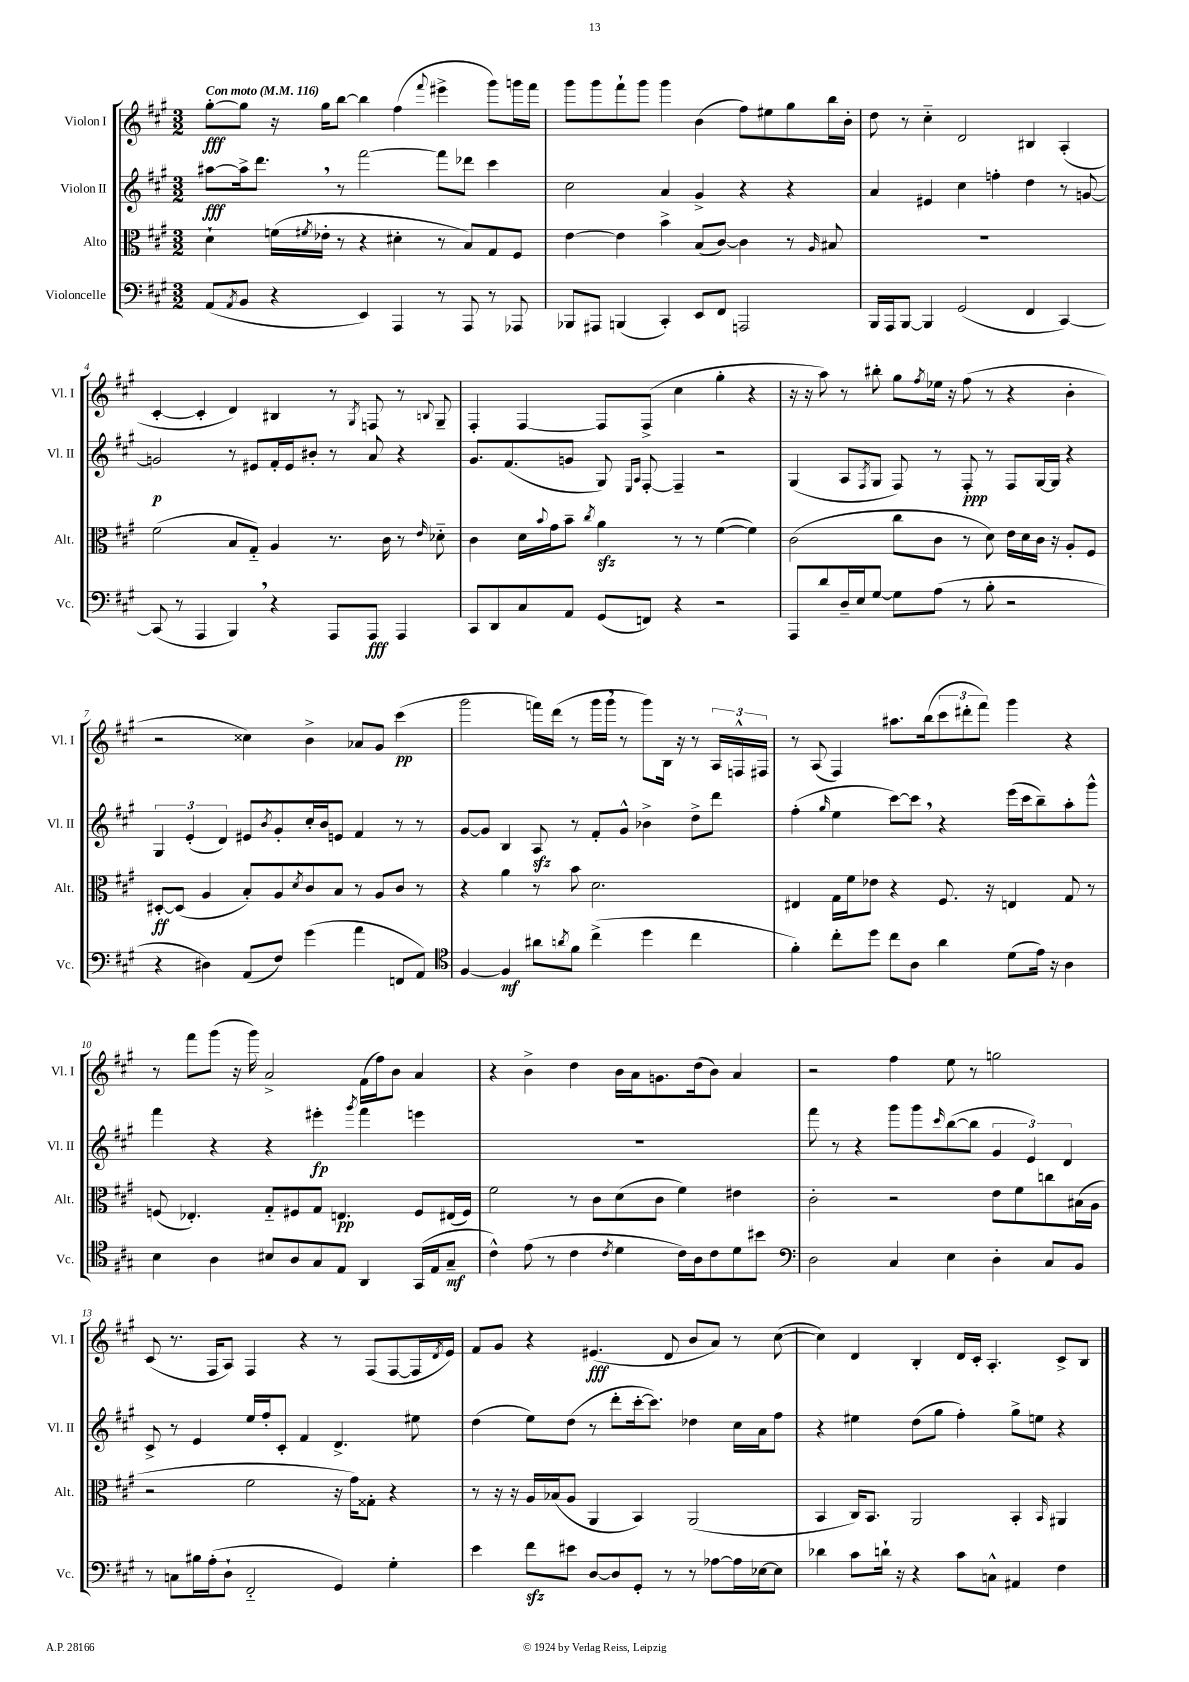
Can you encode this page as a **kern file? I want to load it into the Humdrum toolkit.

**kern	**kern	**kern	**kern
*staff4	*staff3	*staff2	*staff1
*clefF4	*clefC3	*clefG2	*clefG2
*k[f#c#g#]	*k[f#c#g#]	*k[f#c#g#]	*k[f#c#g#]
*M3/2	*M3/2	*M3/2	*M3/2
*MM116	*MM116	*MM116	*MM116
(8AA	4d`	[8aa#	[8gg#'
8qAA	.	.	.
8BB	.	16aa#^]	8gg#]
.	.	8.ddd	.
4r	(16f	.	16r
.	8qf#	.	.
.	16e-'	.	16gg#
.	8r	8r	[8bb
4EE)	4r	[2fff#	4bb]
4AAA	4d#'	.	(4ff#
.	.	.	8qqfff#
8r	8r	8fff#]	4eee#^
8AAA	8B)	8ddd-	.
8r	8G#	4ccc#	8ggg#)
8AAA-	8F#	.	16ggg
.	.	.	16fff#
=	=	=	=
8BBB-	[4e	2cc#	8ggg#
8AAA#	.	.	8ggg#
(4BBB	4e]	.	8fff#`
.	.	.	8ggg#
4CC#')	4b^	4a	4ggg#
8EE	(8B	4g#^	(4b
8FF#	[8c#)	.	.
2AAA	4c#]	4r	8ff#)
.	.	.	8ee#
.	8r	4r	8gg#
.	16qqA	.	.
.	8B#	.	16bb
.	.	.	16b'
=	=	=	=
16BBB	1.r	4a	8dd
16AAA	.	.	.
[8BBB	.	.	8r
4BBB]	.	4e#	4cc#'~
(2GG#	.	4cc#	2d
.	.	4ff'	.
4FF#	.	4dd	4B#
[4CC#)	.	8r	(4A'
.	.	[8g	.
=	=	=	=
(8CC#]	(2f#	2g]	[4c#'
8r	.	.	.
4AAA	.	.	4c#']
4BBB)	8B	8r	4d)
.	8G#'~)	8e#	.
4r	4A	16f#'	4B#
.	.	16e#	.
.	.	8b#'	.
8AAA	8.r	8r	8r
.	.	.	8qG#
8AAA	.	8a	8F
.	16c#	.	.
4AAA	8r	4r	8r
.	16qqe	.	8qqB
.	8d-'~	.	8G#~
=	=	=	=
8CC#	4c#	8.g#	4F#'
8DD	.	.	.
.	.	(8.f#	.
8C#	16d	.	[4F#
.	8qqb	.	.
.	16g#	.	.
8AA	8b~	8g	.
.	8qcc#	.	.
(8GG#	4a	8G#)	8F#]
.	.	16qqE	.
.	.	16qqA	.
8FF)	.	[8F#'	(8F#^
4r	8r	4F#~]	4cc#
.	8r	.	.
2r	([4f#	2r	4gg#'
.	4f#])	.	4r
=	=	=	=
8AAA	(2c#	(4G#	16r
.	.	.	16r
8d	.	.	8aa)
16D~	.	8A	8r
16E	.	.	.
.	.	8qF#	.
[8G#	.	8G#	8bb#'
8G#]	8cc#	8F#)	8gg#
.	.	.	8qff#
(8A	8c#	8r	16ee-
.	.	.	16r
8r	8r	8F#'	(8ff#
8B'	8d)	8r	8r
2r	16e	8F#	4r
.	16d	.	.
.	16c#	[16G#	.
.	16r	16G#]	.
.	8A'	4r	4b'
.	8F#	.	.
=	=	=	=
4r	[8D#'	6G#	2r
.	(8D#]	.	.
.	.	(6e'	.
4D#)	4A	.	.
.	.	6d)	.
(8AA	8B')	8e#	4cc##)
.	.	8qb	.
8F#)	8A	8g#'	.
.	8qd	.	.
(4g#	8c#	16cc#'	4b^
.	.	16b	.
.	8B	8e	.
4a	8r	4f#	8a-
.	8A	.	8g#
8FF	8c#	8r	(4ccc#
8AA)	8r	8r	.
=	=	=	=
*clefC4	*	*	*
[4F#	4r	[8g#	2ggg#
.	.	8g#]	.
4F#]	4a	4B	.
8a#	8r	8A	16fff)
.	.	.	(16ddd
8qa	.	.	.
8f#	8b	8r	8r
(4cc#^	2.d	8f#'	16ggg#
.	.	.	16ggg#
.	.	8g#^^	8r
4dd	.	4b-^	8ggg#)
.	.	.	16B
.	.	.	16r
4cc#	.	8dd^	8r
.	.	8ddd	24A
.	.	.	24F^^
.	.	.	24F#
=	=	=	=
4f#')	4E#	(4ff#'	8r
.	.	.	(8A
.	.	16qqgg#	.
8cc#'	16G#	4ee	4F#)
.	16f#	.	.
8dd	8e-	.	.
8cc#	4r	[8ccc#)	8.aa#
8A	.	8ccc#]	.
.	.	.	(16bb
4a	8.F#	4r	12ccc#
.	.	.	12ddd#'
.	.	.	12fff#)
.	16r	.	.
(8d	4E	(16eee	4ggg#
.	.	16ccc#	.
16e)	.	8bb~)	.
16r	.	.	.
4A	8G#	8aa'	4r
.	8r	8ggg#^^	.
=	=	=	=
4B	(8F	4fff#	8r
.	4.E-')	.	8fff#
4A	.	4r	(8ggg#
.	.	.	16r
.	.	.	16ggg#)
8B#	8G#'~	4r	2a^
8A	8F#	.	.
8G#	8G#	4eee#'	.
8E	4.E	.	.
.	.	8qggg#	.
4AA	.	4fff#	(16f#
.	.	.	16ff#)
.	.	.	8b
(16GG#	8F#	4eee	4a
16E	.	.	.
8G#~	(16E#	.	.
.	16F#)	.	.
=	=	=	=
4c#^^)	2f#	1.r	4r
(8e	.	.	4b^
8r	.	.	.
4c#	8r	.	4dd
.	8c#	.	.
8qc#	.	.	.
4d	(8d	.	16b
.	.	.	16a
.	8c#	.	8.g
16c#)	4f#)	.	.
16A	.	.	(16dd
8c#	.	.	8b)
8d	4e#	.	4a
8b#	.	.	.
=	=	=	=
*clefF4	*	*	*
2D	2c#'	8fff#	2r
.	.	8r	.
.	.	4r	.
4C#	2r	8ggg#	4ff#
.	.	8ggg#	.
.	.	16qqccc#	.
4E	.	([8bb	8ee
.	.	8bb]	8r
4D'	8e	6g#	2gg
.	8f#	.	.
.	.	6e)	.
8C#	8cc	.	.
.	.	6d	.
8BB	(16B#	.	.
.	16A	.	.
=	=	=	=
8r	2r	8c#^	(8c#
8C	.	8r	8.r
16B#	.	4e	.
(16A'	.	.	16F#
8D`	.	.	8A)
2FF#'~	2f#	16ee	4F#
.	.	16ff#'	.
.	.	8c#'	.
.	.	4f#	4r
4GG#)	16r	4.d^	8r
.	16g#)	.	.
.	8G##'	.	(8F#
4G#'	4r	.	[8F#
.	.	8ee#	16F#]
.	.	.	8qd
.	.	.	16e)
=	=	=	=
4e	8r	(4dd	8f#
.	16r	.	8g#
.	16r	.	.
8f#	16A	8ee)	4r
.	(16B-	.	.
8e#	8A	(8dd	.
[8D	4AA	8r	(4.e#
8D]	.	8ddd'	.
8GG#'	4BB)	[16ccc#'	.
.	.	8.ccc#])	.
8r	.	.	8d
8r	(2AA	4dd-	8b
[8A-	.	.	8a)
16A-]	.	16cc#	8r
[16E-	.	16a	.
8E-]	.	8ff#	([8cc#
=	=	=	=
4d-	4BB	4r	4cc#])
8c#	16C#)	4ee#	4d
.	8.BB	.	.
16d`	.	.	.
16r	.	.	.
4r	2AA	(8dd	4B'
.	.	8gg#	.
8c#	.	4ff#')	16d
.	.	.	16c#'
8C^^	.	.	4.A'
4AA#	4BB'	8gg#^	.
.	.	8ee	.
.	16qqBB	.	.
4F#	4AA#	4r	8c#^
.	.	.	8B
==	==	==	==
*-	*-	*-	*-
